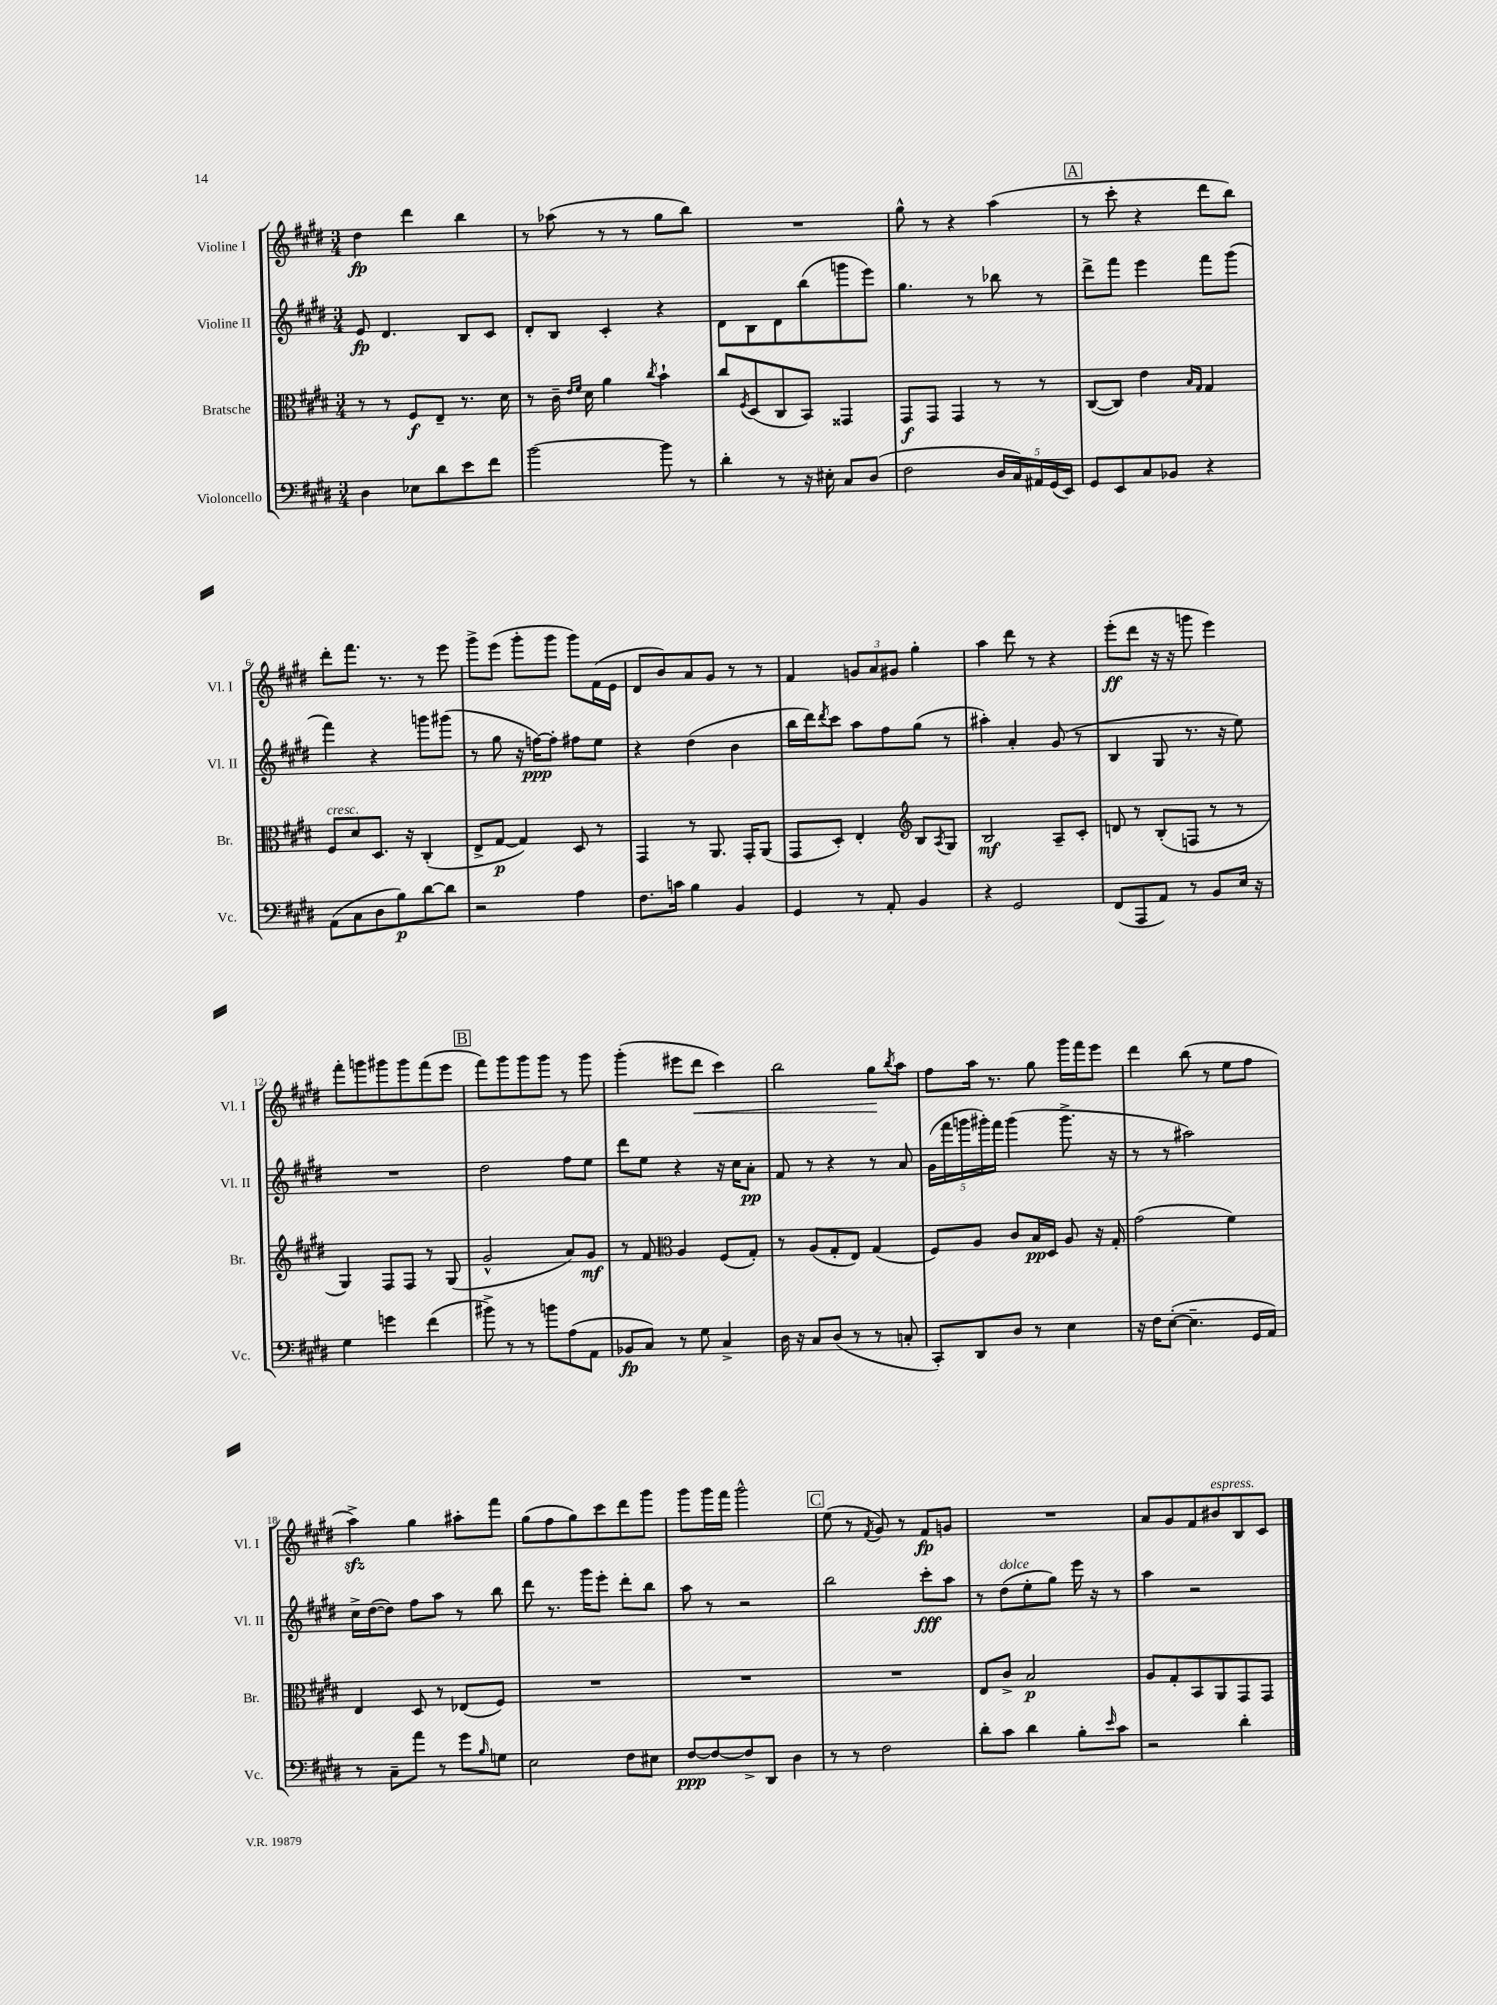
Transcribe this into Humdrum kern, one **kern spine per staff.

**kern	**dynam	**kern	**dynam	**kern	**dynam	**kern	**dynam
*part4	*part4	*part3	*part3	*part2	*part2	*part1	*part1
*staff4	*staff4	*staff3	*staff3	*staff2	*staff2	*staff1	*staff1
*I"Violoncello	*	*I"Bratsche	*	*I"Violine II	*	*I"Violine I	*
*I'Vc.	*	*I'Br.	*	*I'Vl. II	*	*I'Vl. I	*
*clefF4	*	*clefC3	*	*clefG2	*	*clefG2	*
*k[f#c#g#d#]	*	*k[f#c#g#d#]	*	*k[f#c#g#d#]	*	*k[f#c#g#d#]	*
*M3/4	*	*M3/4	*	*M3/4	*	*M3/4	*
=1	=1	=1	=1	=1	=1	=1	=1
4D#\	.	8r	.	8e/	fp	4dd#\	fp
.	.	8r	.	4.d#/	.	.	.
8E-X\L	.	8F#/L	f	.	.	4ddd#\	.
8d#\	.	8E~/J	.	.	.	.	.
8e\	.	8.r	.	8B/L	.	4bb\	.
8f#\J	.	.	.	8c#/J	.	.	.
.	.	16d#\	.	.	.	.	.
=2	=2	=2	=2	=2	=2	=2	=2
[2b\	.	8r	.	8d#'/L	.	8r	.
.	.	16c#~\	.	8B/J	.	(8aa-X\	.
.	.	16qqe/LL	.	.	.	.	.
.	.	16qqf#/JJ	.	.	.	.	.
.	.	16d#\	.	.	.	.	.
.	.	4a\	.	4c#'/	.	8r	.
.	.	.	.	.	.	8r	.
.	.	8qcc#/	.	.	.	.	.
8b\]	.	4b`\	.	4r	.	8gg#\L	.
8r	.	.	.	.	.	8bb\J)	.
=3	=3	=3	=3	=3	=3	=3	=3
4d#'\	.	8cc#/L	.	8d#\L	.	2.r	.
.	.	8qF#/	.	.	.	.	.
.	.	(8D#/	.	8B\	.	.	.
8r	.	8C#/	.	8d#\	.	.	.
16r	.	8BB/J)	.	(8bb\	.	.	.
16E#X'\	.	.	.	.	.	.	.
8C#/L	.	4GG##X/	.	8gggn\	.	.	.
(8D#/J	.	.	.	8eee\J)	.	.	.
=4	=4	=4	=4	=4	=4	=4	=4
2F#\	.	8GG#/L	f	4.gg#\	.	8gg#^^\	.
.	.	8GG#/J	.	.	.	8r	.
.	.	4GG#/	.	.	.	4r	.
.	.	.	.	8r	.	.	.
20D#/LL	.	8r	.	8bb-X\	.	(4aa\	.
20C#/)	.	.	.	.	.	.	.
20AA#X/	.	.	.	.	.	.	.
.	.	8r	.	8r	.	.	.
(20GG#/	.	.	.	.	.	.	.
20EE/JJ)	.	.	.	.	.	.	.
!!LO:REH:place=s1:t=A
=5	=5	=5	=5	=5	=5	=5	=5
8GG#/L	.	([8C#/L	.	8ddd#^\L	.	8r	.
8EE/	.	8C#/J])	.	8fff#\J	.	8ccc#'\	.
8C#/	.	4e\	.	4eee\	.	4r	.
8BB-X/J	.	.	.	.	.	.	.
.	.	16qqB/LL	.	.	.	.	.
.	.	16qqG#/JJ	.	.	.	.	.
4r	.	4G#/	.	8fff#\L	.	8ddd#\L	.
.	.	.	.	(8ggg#\J	.	8bb\J)	.
!!LO:LB:g=z
=6	=6	=6	=6	=6	=6	=6	=6
!	!	!LO:TX:a:i:t=cresc.	!	!	!	!	!
(8AA\L	.	8F#/L	.	4fff#\)	.	8ddd#'\L	.
8C#\	.	8d#/	.	.	.	8.fff#\J	.
8D#\	.	8.D#/J	.	4r	.	.	.
.	.	.	.	.	.	8.r	.
8B\)	p	.	.	.	.	.	.
.	.	16r	.	.	.	.	.
[8d#\	.	(4C#'/	.	8gggn\L	.	8r	.
8d#\J]	.	.	.	(8ggg#X\J	.	8eee\	.
=7	=7	=7	=7	=7	=7	=7	=7
2r	.	8E^/L	.	8r	.	8ggg#^\L	.
.	.	[8G#/J	p	8gg#\	.	(8eee\J	.
.	.	4G#/])	.	16r	.	8ggg#'\L	.
.	.	.	.	[16ffn\KL)	ppp	.	.
.	.	.	.	8ff'\J]	.	8ggg#\J	.
4A\	.	8D#/	.	8ff#X\L	.	8ggg#\L)	.
.	.	8r	.	8ee\J	.	(16f#\L	.
.	.	.	.	.	.	16e\JJ	.
=8	=8	=8	=8	=8	=8	=8	=8
8.F#\L	.	4GG#/	.	4r	.	8d#/L	.
.	.	.	.	.	.	8b/)	.
16cn\Jk	.	.	.	.	.	.	.
4B\	.	8r	.	(4dd#\	.	8a/	.
.	.	8.AA/	.	.	.	8g#/J	.
4BB/	.	.	.	4b\	.	8r	.
.	.	16GG#'/KL	.	.	.	.	.
.	.	(8AA/J	.	.	.	8r	.
=9	=9	=9	=9	=9	=9	=9	=9
4GG#/	.	8GG#/L	.	16bb\LL	.	4f#/	.
.	.	.	.	16ddd#\J)	.	.	.
.	.	.	.	8qddd#/	.	.	.
.	.	8D#'/J)	.	8ccc#\J	.	.	.
8r	.	4E'/	.	8aa\L	.	12gn/L	.
.	.	.	.	.	.	12a/	.
8AA'/	.	.	.	8ff#\	.	.	.
.	.	.	.	.	.	12g#X/J	.
*	*	*clefG2	*	*	*	*	*
4BB/	.	8B/L	.	(8gg#\J	.	4gg#'\	.
.	.	8qA/	.	.	.	.	.
.	.	8G#/J	.	8r	.	.	.
=10	=10	=10	=10	=10	=10	=10	=10
4r	.	2B/	mf	4aa#X'\)	.	4aa\	.
2GG#/	.	.	.	4a'/	.	8ddd#\	.
.	.	.	.	.	.	8r	.
.	.	8A~/L	.	(8g#/	.	4r	.
.	.	8c#'/J	.	8r	.	.	.
=11	=11	=11	=11	=11	=11	=11	=11
(8FF#/L	.	8dn/	.	4B/	.	(8eee'\L	ff
8AAA/	.	8r	.	.	.	8ddd#\J	.
8AA/J)	.	(8B'/L	.	8G#/	.	16r	.
.	.	.	.	.	.	16r	.
8r	.	8Fn/J	.	8.r	.	8gggn\	.
8BB/L	.	8r	.	.	.	4eee\)	.
.	.	.	.	16r	.	.	.
16E/Jk	.	8r	.	8ee\)	.	.	.
16r	.	.	.	.	.	.	.
!!LO:LB:g=z
=12	=12	=12	=12	=12	=12	=12	=12
4G#\	.	4G#/)	.	2.r	.	8fff#'\L	.
.	.	.	.	.	.	8gggn\	.
4gn\	.	8F#/L	.	.	.	8ggg#X\	.
.	.	8F#/J	.	.	.	8ggg#\	.
(4f#\	.	8r	.	.	.	(8fff#\	.
.	.	(8G#/	.	.	.	8eee\J	.
!!LO:REH:place=s1:t=B
=13	=13	=13	=13	=13	=13	=13	=13
8b#X^\)	.	2g#^^/	.	2dd#\	.	8fff#\L)	.
8r	.	.	.	.	.	8ggg#\	.
8r	.	.	.	.	.	8ggg#\	.
8bn\L	.	.	.	.	.	8ggg#\J	.
(8A\	.	8a/L)	.	8ff#\L	.	8r	.
8AA\J	.	8g#/J	mf	8ee\J	.	8ggg#\	.
=14	=14	=14	=14	=14	=14	=14	=14
8BB-X/L	fp	8r	.	8ddd#\L	.	(4ggg#'\	.
8C#/J)	.	8f#/	.	8ee\J	.	.	.
*	*	*clefC3	*	*	*	*	*
8r	.	4A/	.	4r	.	8eee#X\L	.
!	!	!	!	!	!	!	!LO:HP:b
8G#\	.	.	.	.	.	8ddd#\J	<
4C#^/	.	(8F#/L	.	16r	.	4ccc#\)	.
.	.	.	.	16cc#\KL	.	.	.
.	.	8G#'/J)	.	8a'\J	pp	.	.
=15	=15	=15	=15	=15	=15	=15	=15
16D#\	.	8r	.	8f#/	.	2bb\	.
16r	.	.	.	.	.	.	.
8C#/L	.	(8A/L	.	8r	.	.	.
(8D#/J	.	8G#'/	.	4r	.	.	.
8r	.	8E/J)	.	.	.	.	.
8r	.	(4G#/	.	8r	.	8gg#\L	.
.	.	.	.	.	.	8qbb/	.
8Cn'/	.	.	.	8a/	.	8aa\J	[
=16	=16	=16	=16	=16	=16	=16	=16
8CC#'/L)	.	8F#/L)	.	(20g#\LL	.	8ff#\L	.
.	.	.	.	20fff#\	.	.	.
.	.	.	.	20gggn\	.	.	.
8DD#/	.	8A/J	.	.	.	16aa\Jk	.
.	.	.	.	20ggg#X'\)	.	.	.
.	.	.	.	.	.	8.r	.
.	.	.	.	20fff#\JJ	.	.	.
8D#/J	.	8c#/L	.	(4ggg#\	.	.	.
8r	.	16B/L	pp	.	.	8gg#\	.
.	.	16D#/JJ	.	.	.	.	.
4E\	.	8A/	.	8.ggg#^\	.	16ggg#\LL	.
.	.	.	.	.	.	16fff#\J	.
.	.	16r	.	.	.	8eee\J	.
.	.	16G#'/	.	16r	.	.	.
=17	=17	=17	=17	=17	=17	=17	=17
16r	.	(2g#\	.	8r	.	4ddd#\	.
16F#\KL	.	.	.	.	.	.	.
([8E'\J	.	.	.	8r	.	.	.
4.E~\]	.	.	.	2aa#X\)	.	(8bb\	.
.	.	.	.	.	.	8r	.
.	.	4f#\)	.	.	.	8ee\L	.
16GG#/LL	.	.	.	.	.	8ff#\J	.
16AA/JJ)	.	.	.	.	.	.	.
!!LO:LB:g=z
=18	=18	=18	=18	=18	=18	=18	=18
8r	.	4E/	.	16cc#^\LL	.	4aazz^\)	.
.	.	.	.	([16dd#\J	.	.	.
8C#~\L	.	.	.	8dd#\J])	.	.	.
8a\J	.	8D#/	.	8ff#\L	.	4gg#\	.
8r	.	8r	.	8aa\J	.	.	.
8g#\L	.	(8E-X/L	.	8r	.	8aa#X'\L	.
16qqB/	.	.	.	.	.	.	.
8Gn\J	.	8F#/J)	.	8bb\	.	8fff#\J	.
=19	=19	=19	=19	=19	=19	=19	=19
2E\	.	2.r	.	8ddd#\	.	(8gg#\L	.
.	.	.	.	8.r	.	8ff#\	.
.	.	.	.	.	.	8gg#\)	.
.	.	.	.	16ggg#\KL	.	.	.
.	.	.	.	8eee'\J	.	8ccc#\	.
8F#\L	.	.	.	8ddd#'\L	.	8ddd#\	.
8E#X\J	.	.	.	8bb\J	.	8ggg#\J	.
=20	=20	=20	=20	=20	=20	=20	=20
[8F#/L	ppp	2.r	.	8aa\	.	8ggg#\L	.
8F#/_	.	.	.	8r	.	16ggg#\L	.
.	.	.	.	.	.	16fff#\JJ	.
8F#^/]	.	.	.	2r	.	2ggg#^^\	.
8DD#/J	.	.	.	.	.	.	.
4D#\	.	.	.	.	.	.	.
!!LO:REH:place=s1:t=C
=21	=21	=21	=21	=21	=21	=21	=21
8r	.	2.r	.	2bb\	.	(8ee\	.
8r	.	.	.	.	.	8r	.
.	.	.	.	.	.	8qf#/	.
2F#\	.	.	.	.	.	8g#/)	.
.	.	.	.	.	.	8r	.
.	.	.	.	8ccc#'\L	fff	8f#/L	fp
.	.	.	.	8aa\J	.	8gn/J	.
=22	=22	=22	=22	=22	=22	=22	=22
8d#'\L	.	8E/L	.	8r	.	2.r	.
!	!	!	!	!LO:TX:a:i:t=dolce	!	!	!
8c#\J	.	8c#^/J	.	(8dd#\L	.	.	.
4d#\	.	2B/	p	8ee'\	.	.	.
.	.	.	.	8gg#\J)	.	.	.
8B'\L	.	.	.	16eee\	.	.	.
.	.	.	.	16r	.	.	.
16qqe/	.	.	.	.	.	.	.
8c#\J	.	.	.	8r	.	.	.
=23	=23	=23	=23	=23	=23	=23	=23
2r	.	8A/L	.	4aa\	.	8a/L	.
.	.	8G#'/	.	.	.	8g#/	.
.	.	8BB/	.	2r	.	8f#/	.
!	!	!	!	!	!	!LO:TX:a:i:t=espress.	!
.	.	8AA/	.	.	.	8b#X/	.
4d#'\	.	8GG#/	.	.	.	8B/	.
.	.	8GG#/J	.	.	.	8c#/J	.
==	==	==	==	==	==	==	==
*-	*-	*-	*-	*-	*-	*-	*-
